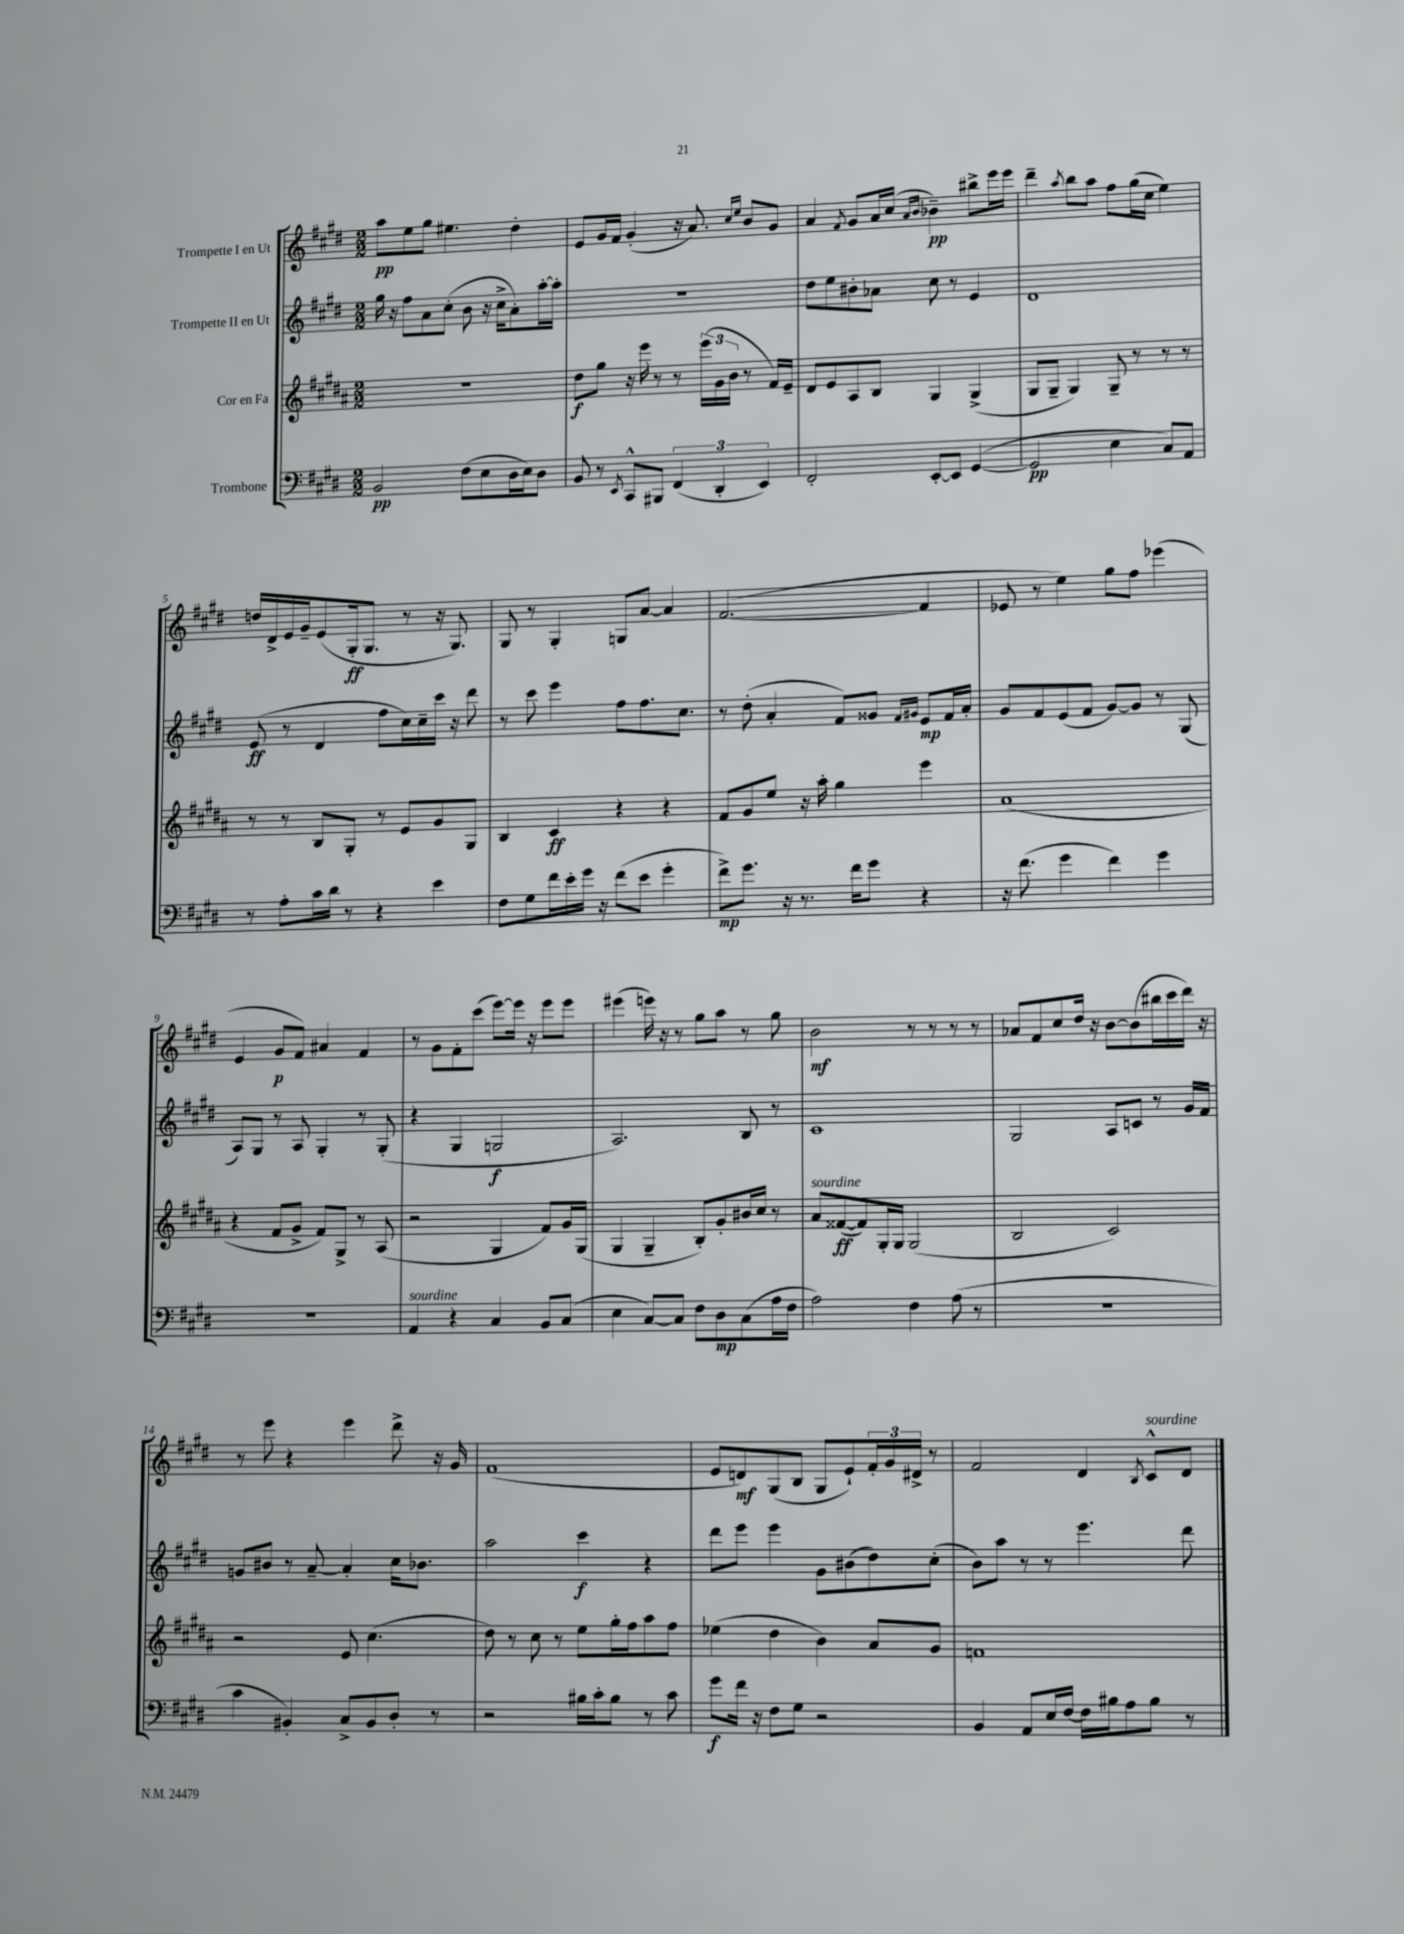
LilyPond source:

<<
\new StaffGroup <<
\new Staff = "s0" \with { instrumentName = "Trompette I en Ut" } {
    \clef treble \key e \major \numericTimeSignature \time 2/2
    a''8\pp e''8 gis''8 eis''4. dis''4-. |
    e'8 gis'16 fis'16 gis'4-.( r16 a'8.) \grace { cis''16 e''16 } b'8 gis'8 |
    a'4 \acciaccatura { fis'8 } gis'8 a'16 cis''16( \grace { a'16 b'16 } bes'4--\pp) bis''8-> e'''16 e'''16 |
    dis'''4-- \acciaccatura { a''8 } b''8 a''8 fis''8 gis''16( cis''16 e''4) |
    d''16 dis'16-> e'16 gis'16-- e'8( gis16-.\ff gis8. r8 r16 gis8.) |
    gis8 r8 gis4-. g8 a'8~ a'4 |
    fis'2.~( fis'4 |
    ees'8 r8 e''4) gis''8 fis''8 ees'''4( |
    e'4 gis'8\p fis'8) ais'4 fis'4 |
    r8 gis'8 fis'8-. cis'''8( e'''8~) e'''16 r16 e'''8 e'''8 |
    eis'''4( e'''16) r16 r8 gis''8 a''8 r8 gis''8 |
    b'2\mf r8 r8 r8 r8 |
    aes'8 fis'8 cis''8 dis''16 r16 b'8~ b'8( bis''16 cis'''16 dis'''16) r16 |
    r8 e'''8 r4 e'''4 dis'''8-> r16 gis'16 |
    fis'1( |
    e'8 d'8\mf) gis8( b8 gis8 e'8-!) \tuplet 3/2 { fis'16-. gis'16 dis'16-> } r8 |
    fis'2 dis'4 \acciaccatura { b8 } cis'8-^^\markup { \italic "sourdine" } dis'8 \bar "|." |
}
\new Staff = "s1" \with { instrumentName = "Trompette II en Ut" } {
    \clef treble \key e \major \numericTimeSignature \time 2/2
    gis''16 r16 fis''8 a'8 cis''8-.( b'8 r16 cis''16-> a'8-.) a''16~-. a''16-. |
    R1 |
    dis''8 e''8 bis'8-. aes'8 cis''8 r8 e'4 |
    dis'1 |
    e'8\ff( r8 dis'4 fis''8 cis''16) cis''16-- cis'''16 r16 dis'''8 |
    r8 cis'''8 e'''4 fis''8 fis''8. cis''8. |
    r8 dis''8-.( a'4-. fis'8) gisis'8 \grace { fis'16 gis'16 } e'8\mp fis'16 a'16-. |
    gis'8 fis'8 e'8( fis'8 gis'8~) gis'8 r8 gis8( |
    a8) gis8 r8 a8 gis4-. r8 gis8-.( |
    r4 gis4 g2\f |
    a2.) b8 r8 |
    cis'1 |
    gis2 a8 c'8 r8 gis'16 fis'16 |
    g'8 bis'8 r8 a'8~-- a'4-. cis''16 bes'8. |
    a''2 cis'''4\f r4 |
    dis'''8 e'''8 e'''4 gis'8 bis'8( dis''8) cis''8-.( |
    b'8) a''8 r8 r8 e'''4. dis'''8 \bar "|." |
}
\new Staff = "s2" \with { instrumentName = "Cor en Fa" } {
    \clef treble \key b \major \numericTimeSignature \time 2/2
    R1 |
    dis''8\f gis''8 r16 e'''16 r8 r8 \tuplet 3/2 { e'''16( gis'16 b'16 } r8 fis'16) e'16-- |
    dis'8 e'8 ais8 b8 gis4 gis4->( |
    gis8 gis8-- gis4) gis8-- r8 r8 r8 |
    r8 r8 b8 gis8-. r8 e'8 gis'8 gis8 |
    b4 cis'4\ff r4 r4 |
    fis'8 gis'8 e''8 r16 ais''16-. gis''4 e'''4 |
    ais'1( |
    r4 fis'8 gis'8-> fis'8) gis8-> r8 ais8( |
    r2 gis4 fis'8) gis'16 gis16( |
    gis4 gis4-- b8-.) gis'8-. bis'16 cis''16 r8 |
    ais'8^\markup { \italic "sourdine" } fisis'8~\ff( fisis'8) gis16-. gis16 gis2( |
    b2 cis'2) |
    r2 e'8 cis''4.( |
    dis''8) r8 cis''8 r8 e''8 gis''16-. fis''16 ais''8 fis''8 |
    ees''4( dis''4 b'4) ais'8 gis'8 |
    f'1 \bar "|." |
}
\new Staff = "s3" \with { instrumentName = "Trombone" } {
    \clef bass \key e \major \numericTimeSignature \time 2/2
    b,2\pp fis8( e8 dis16 e16) dis8 |
    b,8 r8 \acciaccatura { e,8 } cis,8-^ bis,,8 \tuplet 3/2 { fis,4( dis,4-. e,4) } |
    fis,2-. e,8~-. e,8 gis,4~( |
    gis,2\pp e4 cis8) a,8 |
    r8 a8-. cis'16 dis'16 r8 r4 e'4 |
    fis8 gis8 fis'16 e'16-. gis'16 r16 fis'8( e'8 gis'4-. |
    fis'8->\mp) gis'8. r16 r8. fis'16 gis'8 r4 |
    r16 fis'8.( gis'4 fis'4) gis'4 |
    R1 |
    a,4^\markup { \italic "sourdine" } r4 cis4 b,8 cis8( |
    e4 cis8~) cis8 fis8 dis8\mp cis8( a16 fis16 |
    a2) fis4 a8( r8 |
    r1 |
    cis'4 bis,4-.) cis8-> bis,8 dis8-. r8 |
    r2 bis16 cis'16-. bis8 r8 cis'8 |
    gis'8\f fis'16 r16 fis8 gis8 r2 |
    b,4 a,8 e16 fis16~ fis16 bis16 a8 bis8 r8 \bar "|." |
}
>>
>>
